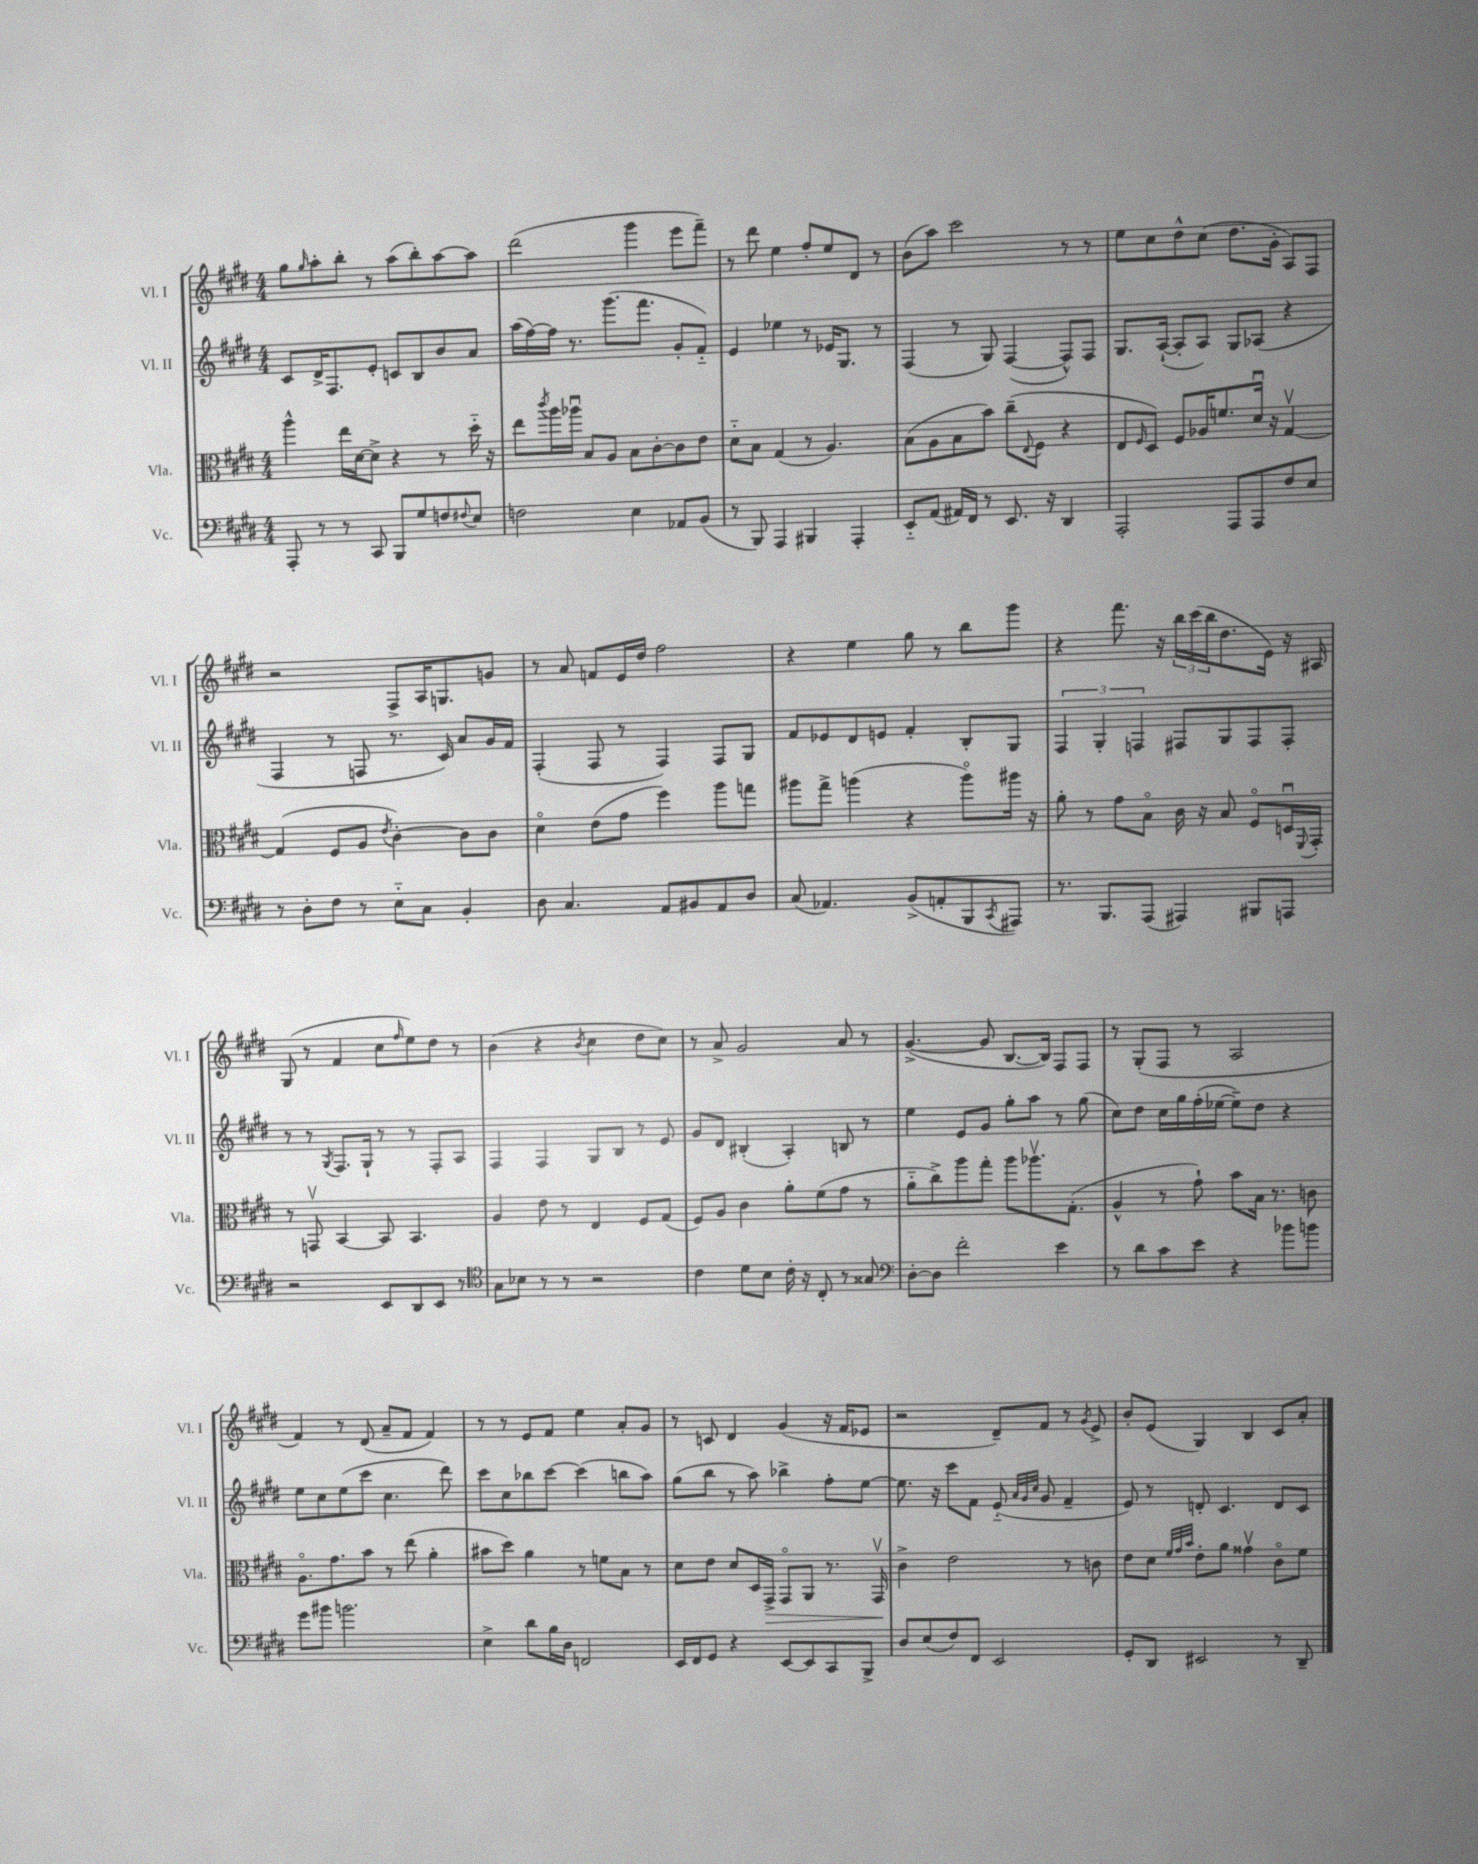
<<
\new StaffGroup <<
\new Staff = "s0" \with { instrumentName = "Vl. I" shortInstrumentName = "Vl. I" } {
    \clef treble \key e \major \numericTimeSignature \time 4/4
    gis''8 \grace { gis''16 } a''8-. b''8-. r8 a''8( b''8-.) a''8~ a''8 |
    dis'''2( gis'''4 e'''8 fis'''8--) |
    r8 dis'''8 e''4 fis''8-. e''8 dis'8 r8 |
    b'8( a''8) cis'''2 r8 r8 |
    e''8 cis''8 dis''8-^ cis''8( dis''8. gis'16-. a8) fis8 |
    r2 fis8-> a16 g8. g'8 |
    r8 a'8 f'8 e'16 dis''16 fis''2 |
    r4 e''4 gis''8 r8 b''8 gis'''8 |
    r4 fis'''8. r16 \tuplet 3/2 { b''16 cis'''16( b''16 } dis''8. e'16) r16 ais16 |
    gis8( r8 fis'4 cis''8 \grace { fis''16 } e''8) dis''8 r8 |
    b'4( r4 \acciaccatura { b'8 } cis''4 dis''8 cis''8) |
    r8 a'8-> gis'2 a'8 r8 |
    gis'4.~->( gis'8 b8.~ b16) fis8 fis8 |
    r8 gis8-.( fis8 r8 a2 |
    fis'4) r8 dis'8( a'8-- fis'8 fis'4) |
    r8 r8 e'8 fis'8 e''4 a'8-. gis'8 |
    r8 c'8 dis'4 gis'4( r16 fis'16 ees'8 |
    r2 dis'8--) fis'8 r8 \acciaccatura { gis'8 } e'8-> |
    b'8-. e'8( gis4) b4 cis'8 a'8-. \bar "|." |
}
\new Staff = "s1" \with { instrumentName = "Vl. II" shortInstrumentName = "Vl. II" } {
    \clef treble \key e \major \numericTimeSignature \time 4/4
    cis'8 dis'16-> fis8. e'8-. c'8 b8 b'8 a'8 |
    a''16( fis''16~) fis''16 r8. gis'''8.( fis'''8. gis'8-. fis'8-_) |
    e'4 ees''4 r8 ees'16 gis8. r8 |
    fis4( r8 gis8) fis4~( fis8-^) fis8 |
    gis8. a16~-!( a8-. a8) gis8 aes8( r4 |
    fis4 r8 f8 r8. cis'16) a'8 gis'16 fis'16 |
    fis4-.( fis8 r8 fis4) fis8 gis8 |
    fis'8 ees'8 dis'8 e'8 fis'4-. b8-. gis8 |
    \tuplet 3/2 { fis4 gis4-. f4 } fis8 gis8 fis8 fis8-. |
    r8 r8 \acciaccatura { gis8 } fis8. gis16-! r8 r8 fis8-. a8 |
    fis4 fis4 gis8 b8 r8 e'8 |
    gis'8 dis'8 bis4-.( a4-.) b8 r8 |
    e''4 e'8 gis'8 gis''8-. a''8 r8 gis''8( |
    cis''8) dis''8 cis''16 gis''16 fis''16-.( ees''16~ ees''8--) dis''8 r4 |
    e''8 cis''8 e''8( cis'''8 cis''4. dis'''8) |
    cis'''8 cis''8 bes''8 cis'''8~ cis'''4( b''8 a''8) |
    gis''8( b''8 r8 a''8) bes''4-> fis''8-. e''8~ |
    e''8. r16 cis'''8 fis'8 e'8-_( \grace { a'32 gis'32 cis''32 } gis'8 fis'4-- |
    e'8) r8 d'8-. cis'4. d'8 cis'8 \bar "|." |
}
\new Staff = "s2" \with { instrumentName = "Vla." shortInstrumentName = "Vla." } {
    \clef alto \key e \major \numericTimeSignature \time 4/4
    a''4-^ e''16 dis'16~ dis'8-> r4 r8 dis''16-_ r16 |
    e''8 \acciaccatura { cis'''8 } a''16 aes''16\downbow b8 a8 b8 cis'8~-. cis'8 e'8 |
    dis'8-_ b8 gis4( r8 a4.) |
    b8( a8 b8 b'8) cis''8--( \appoggiatura { e8 } fis8 r4 |
    e8 \grace { fis16 } dis8) fis8 aes16 f'8. dis'16\downbow r16 gis4~\upbow |
    gis4( fis8 a8 \acciaccatura { e'8 } cis'4~-.) cis'8 cis'8 |
    dis'4\flageolet e'8( gis'8 fis''4) a''8 g''8 |
    ais''8 gis''8-> a''4( r4 a''8\flageolet) ais''16 r16 |
    a'8-. r8 gis'8 b8\flageolet cis'16 r16 b8 fis8\flageolet d16\downbow \appoggiatura { fis,8 } gis,16-. |
    r8 g,8\upbow b,4~ b,8 b,4. |
    a4 e'8 r8 e4 fis8 gis8( |
    fis8) a8 cis'4 a'8-. fis'8( gis'8 r8 |
    a'8-_ cis''8->) a''8 gis''8-. a''8 aes''8.\upbow gis8.-.( |
    a4-^ r8 gis'8-!) b'8 b16 r8. c'8 |
    a8.\flageolet gis'8. b'8 r8 e''8( a'4-. |
    bis'8 dis''8) a'4 r8 f'8 b8 r8 |
    dis'8 e'8 dis'8 dis16 gis,16->\> gis,8\flageolet a,8 r8. gis,16\upbow\! |
    cis'4-> e'2 r8 c'8 |
    e'8 dis'8 \grace { fis'32 gis'32 b'32 } e'8-. a'8 gisis'4\upbow cis'8\flageolet fis'8 \bar "|." |
}
\new Staff = "s3" \with { instrumentName = "Vc." shortInstrumentName = "Vc." } {
    \clef bass \key e \major \numericTimeSignature \time 4/4
    a,,8-. r8 r8 cis,8 b,,8 gis8 f8 \appoggiatura { fis8 } e8 |
    f2 e4 aes,8 b,8( |
    r8 b,,8) a,,4 bis,,4 a,,4-. |
    e,8-_ a,8( ais,16) fis,16 r8 e,8. r16 dis,4 |
    a,,2-. a,,8 a,,8 fis8 e8 |
    r8 dis8-. fis8 r8 e8-_ cis8 b,4-. |
    dis8 cis4. a,8 bis,8 a,8 dis8 |
    cis8( aes,4.) b,8->( a,8-. b,,8 \acciaccatura { cis,8 } ais,,8) |
    r8. b,,8. a,,8( ais,,4) bis,,8 a,,8 |
    r2 e,8 dis,8 e,8 r8 |
    \clef tenor gis8 bes8 r8 r8 r2 |
    cis'4 dis'8 b8 cis'16-. r16 cis8-. r8 gisis8 |
    \clef bass dis8~-. dis8 fis'2-. e'4 |
    r8 dis'8 cis'8 e'8 r4 bes'8 b'8 |
    gis'8 bis'8 b'2. |
    e4-> dis'8 b16 dis16 f,2 |
    e,16 fis,16 gis,8 r4 e,8~ e,8 cis,8 b,,8-> |
    dis8 e8( fis8) fis,8 e,2 |
    gis,8-. dis,8 eis,2 r8 dis,8-- \bar "|." |
}
>>
>>
\layout { \context { \Score \remove "Bar_number_engraver" } }
